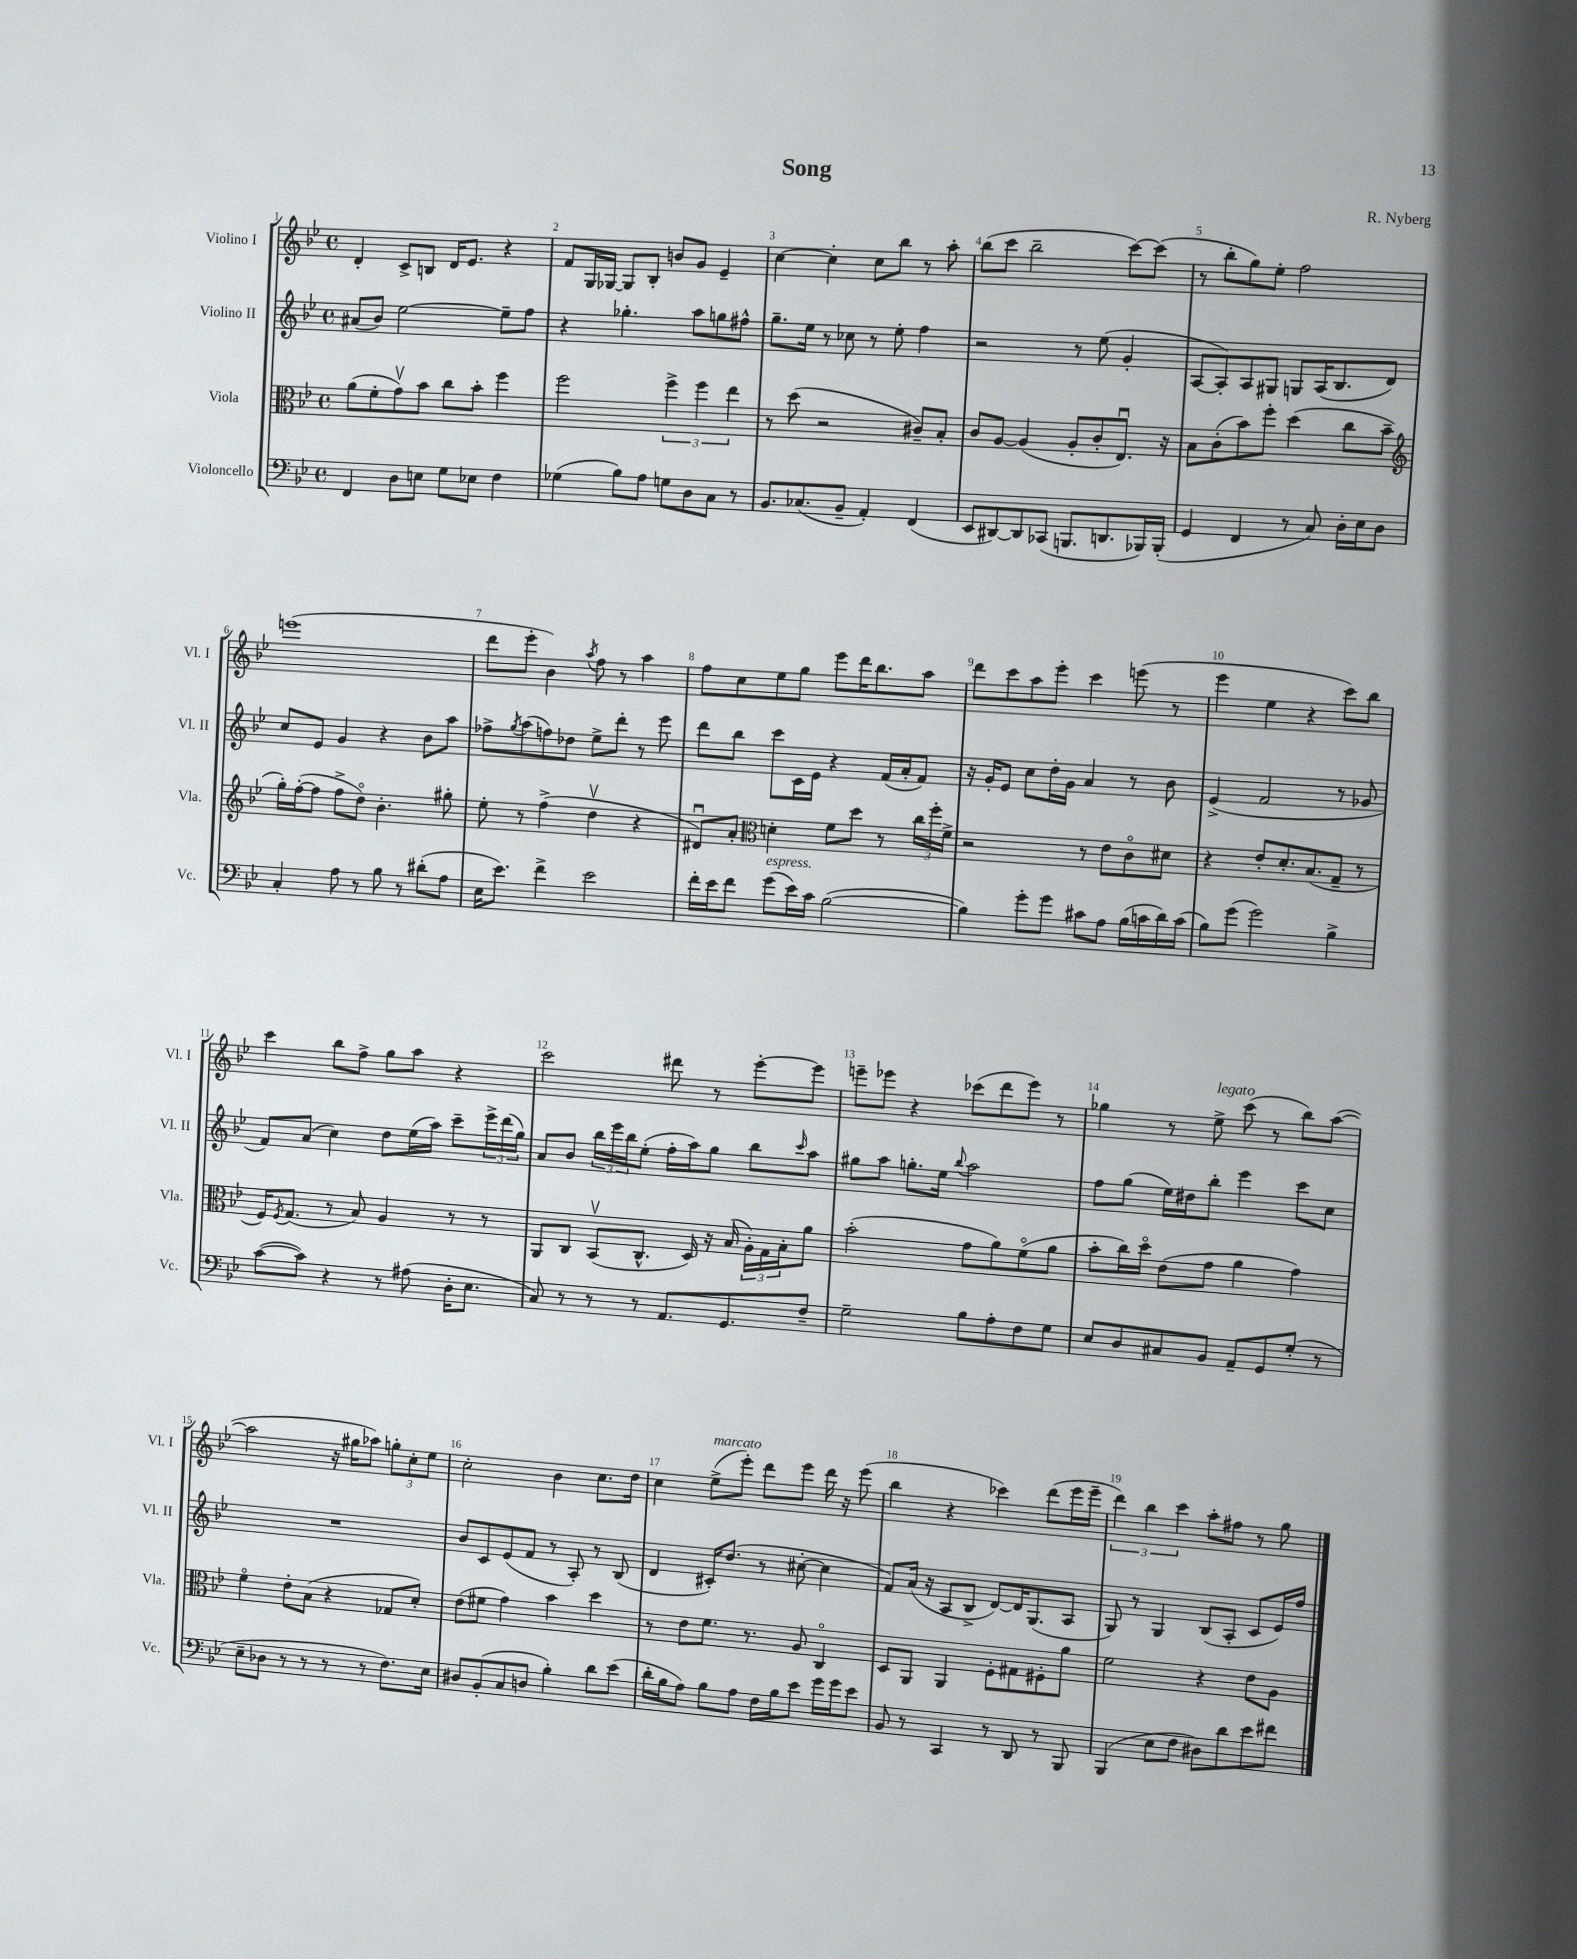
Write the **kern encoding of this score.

**kern	**kern	**kern	**kern
*staff4	*staff3	*staff2	*staff1
*clefF4	*clefC3	*clefG2	*clefG2
*k[b-e-]	*k[b-e-]	*k[b-e-]	*k[b-e-]
*M4/4	*M4/4	*M4/4	*M4/4
*met(c)	*met(c)	*met(c)	*met(c)
4FF	(8a	(8a#	4d'
.	8f'	8b-)	.
8D	8gv)	[2ee-	8c^
8E	8b-	.	8B
8G	8cc	.	16d
.	.	.	8.e-
8E-	8b-'	.	.
4F	4ff	8ee-~]	4r
.	.	8ff	.
=	=	=	=
(4G-	2ff	4r	8f
.	.	.	16G
.	.	.	[16G-
8B-)	.	4.gg-'	8G-]
8A	.	.	8B-'
8G	6ff^	.	8b
8D	.	8aa	8g
.	6ff	.	.
8C	.	8gg	4e-~
.	6ee-	.	.
8r	.	8ff#^^	.
=	=	=	=
8.BB-	8r	8.gg~	[4cc
.	(8dd	.	.
(8.C-	.	16ee-	.
.	2r	8r	4cc']
8BB-~	.	8cc-	.
4AA')	.	8r	8cc
.	.	8ee-'	8bb-
(4FF	8c#~)	4ff	8r
.	8B-'	.	8aa'
=	=	=	=
8EE-	8c	2r	(8bb-
[8DD#)	[8A	.	8ccc
8DD#]	(4A]	.	2bb-~
(8CC-	.	.	.
8.BBB	8A'	8r	.
.	8c'	(8ee-	.
8.DD	.	.	.
.	8.E-u)	4g'	[8ccc)
16BBB-)	.	.	(8ccc]
(16BBB-'	16r	.	.
=	=	=	=
4GG	8B-	[8A	8r
.	(8c'	8A'])	8bb-'
4FF	8b-)	8A	8gg)
.	8ff'	8G#	8ee-'
8r	(4dd	8G	2ff
8C)	.	(16A	.
.	.	8.B-	.
16D'	8cc	.	.
16E-	.	.	.
8D	8b-~	8d)	.
=	=	=	=
*	*clefG2	*	*
4C'	16gg')	8cc	(1eee
.	([16ff'	.	.
.	8ff]	8e-	.
8A	8ff^	4g	.
8r	8ddo)	.	.
8B-	4.b-'	4r	.
8r	.	.	.
(8d#'	.	8b-	.
8A	8gg#'	8aa	.
=	=	=	=
16E-	8ee-'	8ff-^	8ddd
8.e-)	.	.	.
.	.	8qgg	.
.	8r	(8aa	8eee-'
4f^	(4ff^	8ff)	4b-)
.	.	8dd-	.
.	.	.	8qaa
2e-	4ddv	8ee-^	8ff
.	.	8ddd'	8r
.	4r	8r	4aa
.	.	8eee-	.
=	=	=	=
16f'	8d#u)	8ddd	8ff
16e-	.	.	.
8f	8a'	8bb-	8cc
*	*clefC3	*	*
(8g	4d'	8ccc	8ee-
16e-)	.	16c	8gg
16c	.	16e-	.
([2B-	8f	4r	8eee-
.	8dd	.	16ddd
.	.	.	8.bb-
.	8r	(16f	.
.	.	16a'	.
.	24cc	8f)	8aa
.	24ff'	.	.
.	24f^	.	.
=	=	=	=
4B-])	2r	16r	8ddd
.	.	16g'	.
.	.	8e-	8ccc
8g'	.	8cc	8aa
8g	.	16dd'	8eee-'
.	.	16g	.
8c#	8r	4a	4ccc
8A	8e-	.	.
(16B-	8co	8r	(8eee
16c	.	.	.
16d)	8d#	8b-	8r
(16c	.	.	.
=	=	=	=
8B-)	4r	(4e-^	4eee-
(8g	.	.	.
2g)	8e-'	2f	4ee-
.	8.d'	.	.
.	.	.	4r
.	(8.B-	.	.
4B-^	8G~	8r	8ccc)
.	8r	8g-	8bb-
=	=	=	=
([8c	16F)	8f)	4ccc
.	8qF	.	.
.	(8.G	.	.
8c])	.	(8a	.
4r	8r	4cc)	8bb-
.	8B-)	.	8ff^
8r	4A	8dd	8gg
(8A#	.	(16ee-	8aa
.	.	16aa)	.
16D'	8r	8ccc~	4r
8.E-	.	.	.
.	8r	24eee-^	.
.	.	(24ddd	.
.	.	24gg)	.
=	=	=	=
8C)	8AA	8a	2ccc
8r	8C	8b-	.
8r	(8BB-v	24bb-	.
.	.	24eee-	.
.	.	24bb-	.
8r	8.C^^	(8ee-'	.
8.AA	.	16ff'	8ddd#
.	16D)	16aa)	.
.	16r	8gg	8r
8.GG	(16B-	.	.
.	24A')	8bb-	[8eee-'
.	24G	.	.
.	24B-'	.	.
.	.	16qqccc	.
8F~	8a	8aa	8eee-]
=	=	=	=
2G~	(2b-'	8gg#	8eee~
.	.	8aa	8eee-
.	.	8.gg'	4r
.	.	16ee-	.
.	.	8qqbb-	.
8B-	8g	2aa	(8ccc-
8A'	8a)	.	8ddd
8F	(8fo	.	8eee-)
8G	8a	.	8r
=	=	=	=
8E-	8b-'	8ff	4gg-
8D	16cc)	(8gg	.
.	16ddo	.	.
8C#	(8e-	16ee-)	8r
.	.	16dd#	.
8BB-	8g	8bb-'	8ee-^
8AA~	4a	4eee-	(8ccc
8GG	.	.	8r
(8G'	4g)	8ccc	8bb-)
8r	.	8cc	([8aa
=	=	=	=
8E-~	4fo	1r	2aa]
8D-	.	.	.
8r	8e-'	.	.
8r	(8B-	.	.
8r	4r	.	16r
.	.	.	16gg#
8r	.	.	8aa-)
8.F)	8G-	.	12gg'
.	.	.	12cc'
.	8d')	.	.
.	.	.	12ee-
16E-	.	.	.
=	=	=	=
8D#	(8e-	8b-	2cc'
(8BB-'	8f#	8c	.
8C	4g)	(8e-	.
8D	.	8f	.
4B-')	4b-	8r	4b-
.	.	8A')	.
8d	4dd	8r	8.cc
(8e-	.	(8B-	.
.	.	.	16dd
=	=	=	=
16d'	8r	4d	4cc
16B-	.	.	.
8A)	8e-	.	.
8B-	8.f	16c#')	(8ee-^
.	.	(8.dd	.
8A	.	.	8eee-')
.	8.r	.	.
16F	.	8r	8ddd
16B-	.	.	.
8e-	8A	[8cc#'	8eee-
16g	4Co	4cc#]	16ddd
16g	.	.	16r
8e-	.	.	(8eee-
=	=	=	=
8BB-	8D	8f)	4bb-
8r	8AA	(16a	.
.	.	16r	.
4CC	4AA	8A	4r
.	.	8B-^	.
8r	8F'	[8d)	4ccc-)
8DD	8G#	16d]	.
.	.	(8.G	.
8r	8F#'	.	(8ddd
8BBB-	8a	8A	16eee-
.	.	.	16eee-~
=	=	=	=
(4BBB-	2f	8G)	6ddd)
.	.	8r	.
.	.	.	6bb-
8E-	.	4G	.
.	.	.	6ccc
8F	.	.	.
8D#)	4r	(8B-	8aa'
8d	.	8A'	8ff#
8e-	8e-	8c	8r
8f#	8A	16e-)	8gg
.	.	16ff	.
==	==	==	==
*-	*-	*-	*-
